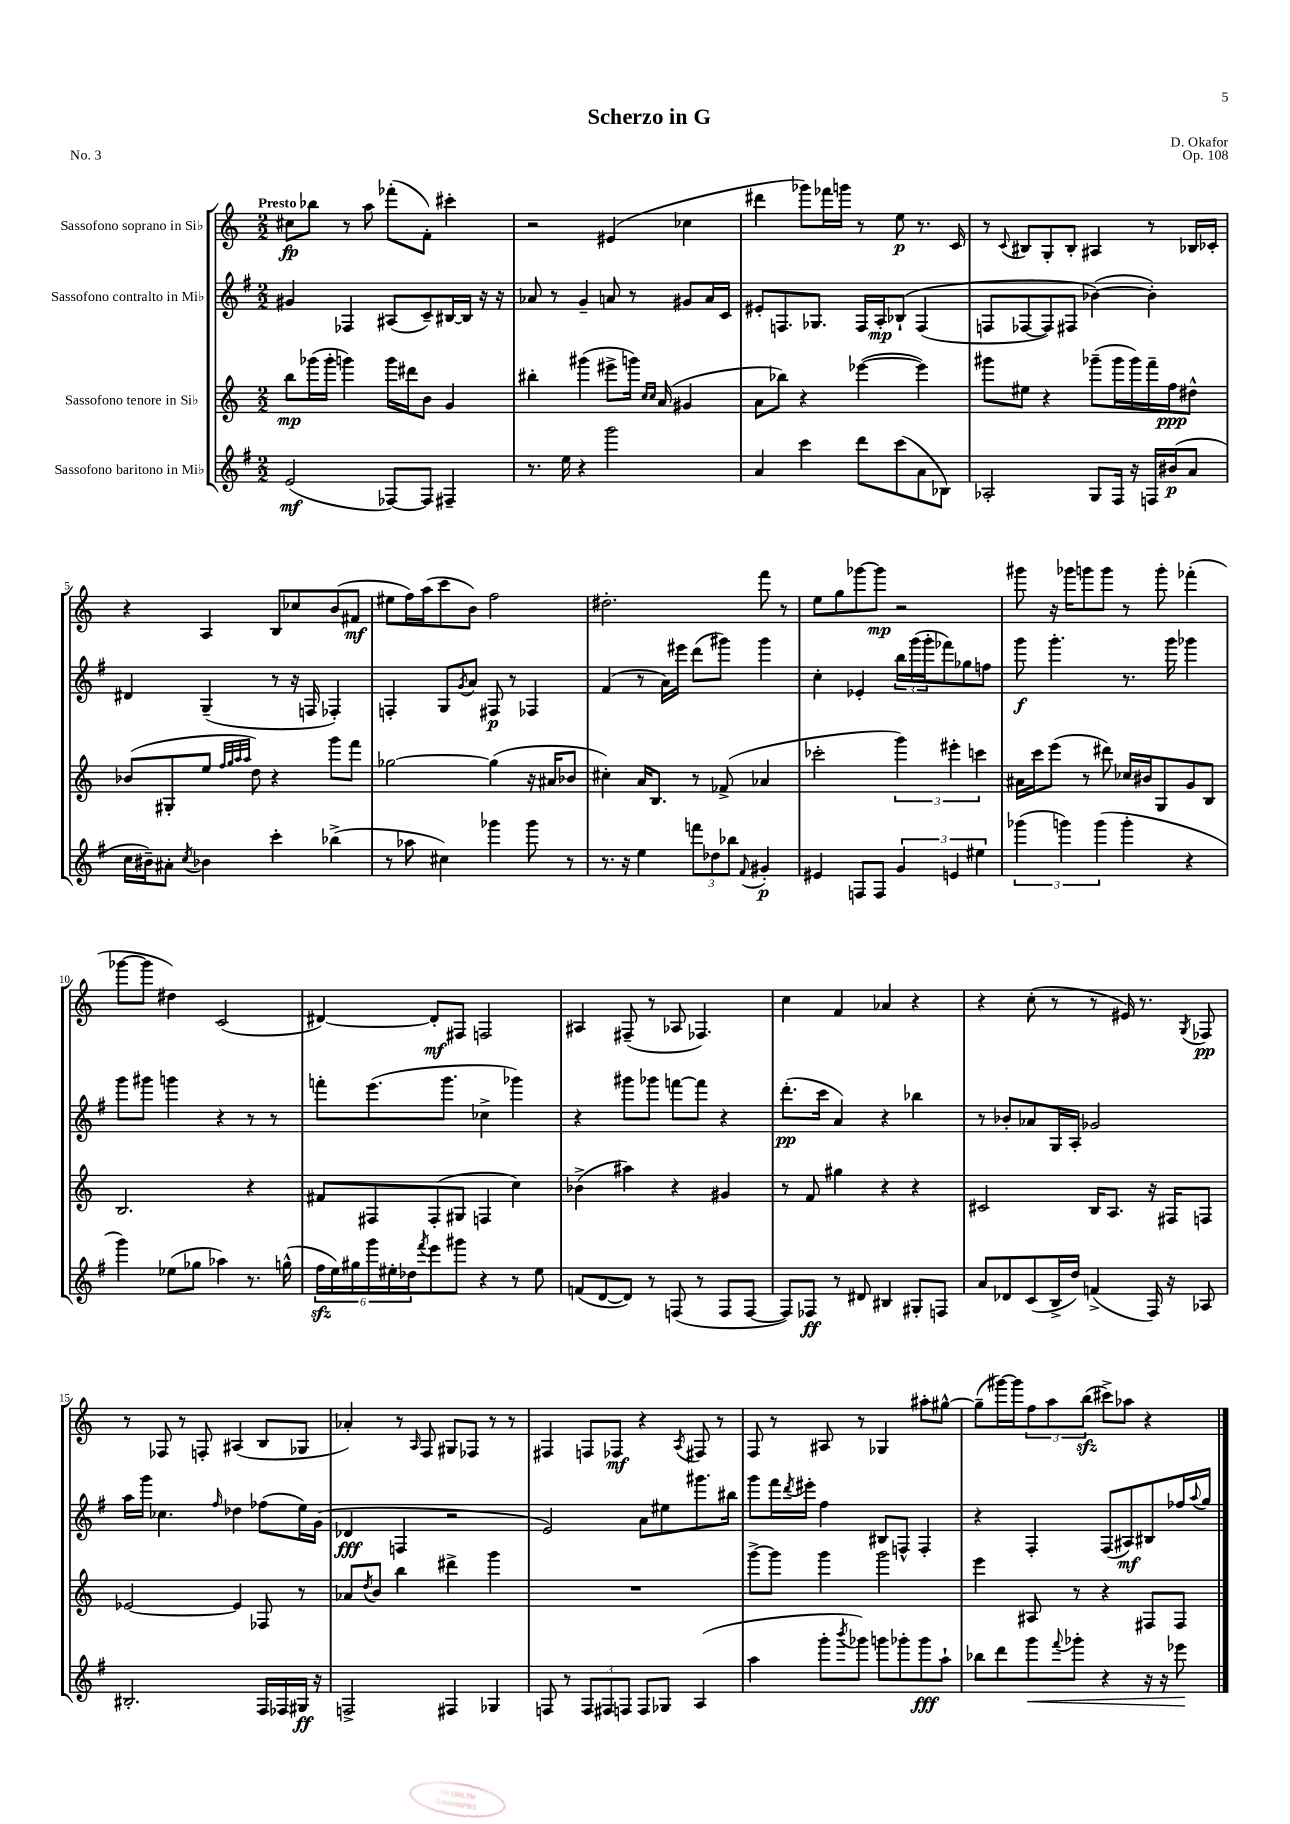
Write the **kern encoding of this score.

**kern	**dynam	**kern	**dynam	**kern	**dynam	**kern	**dynam
*part4	*part4	*part3	*part3	*part2	*part2	*part1	*part1
*staff4	*staff4	*staff3	*staff3	*staff2	*staff2	*staff1	*staff1
*I"Sassofono baritono in Mi♭	*	*I"Sassofono tenore in Si♭	*	*I"Sassofono contralto in Mi♭	*	*I"Sassofono soprano in Si♭	*
*clefG2	*	*clefG2	*	*clefG2	*	*clefG2	*
*k[f#]	*	*k[]	*	*k[f#]	*	*k[]	*
*M2/2	*	*M2/2	*	*M2/2	*	*M2/2	*
=1	=1	=1	=1	=1	=1	=1	=1
!	!	!	!	!	!	!LO:TX:a:B:t=Presto	!
(2e/	mf	8bb\L	mp	4g#X/	.	8cc#X\L	fp
.	.	(16ggg-X\L	.	.	.	8bb-X\J	.
.	.	16ggg-'\JJ	.	.	.	.	.
.	.	4gggn\)	.	4F-X/	.	8r	.
.	.	.	.	.	.	8aa\	.
[8F-X/L)	.	16ggg\LL	.	(8A#X/L	.	(8fff-X'\L	.
.	.	16ddd#X\J	.	.	.	.	.
8F-/J]	.	8b\J	.	8c~/)	.	8f'\J)	.
4F#X~/	.	4g/	.	[16B#X/L	.	4ccc#X'\	.
.	.	.	.	16B#/JJ]	.	.	.
.	.	.	.	16r	.	.	.
.	.	.	.	16r	.	.	.
=2	=2	=2	=2	=2	=2	=2	=2
8.r	.	4bb#X'\	.	8a-X/	.	2r	.
.	.	.	.	8r	.	.	.
16ee\	.	.	.	.	.	.	.
4r	.	(4ggg#X\	.	4g~/	.	.	.
2ggg\	.	8eee#X^\L	.	8an/	.	(4e#X/	.
.	.	16gggn\Jk)	.	8r	.	.	.
.	.	16qqcc/LL	.	.	.	.	.
.	.	16qqcc/JJ	.	.	.	.	.
.	.	(16a/	.	.	.	.	.
.	.	4g#X/	.	8g#X/L	.	4cc-X\	.
.	.	.	.	16a/L	.	.	.
.	.	.	.	16c/JJ	.	.	.
=3	=3	=3	=3	=3	=3	=3	=3
4a/	.	8a\L	.	8e#X'/L	.	4ddd#X\	.
.	.	8bb-X\J)	.	8.Fn/	.	.	.
4ccc\	.	4r	.	.	.	8ggg-X\L)	.
.	.	.	.	8.G-X/J	.	.	.
.	.	.	.	.	.	16fff-X\L	.
.	.	.	.	.	.	16gggn\JJ	.
8ddd\L	.	([4eee-X\	.	16F/LL	.	8r	.
.	.	.	.	16A'/J	mp	.	.
(8ccc\	.	.	.	(8B-X`/J	.	8ee\	p
8a\	.	4eee-\])	.	(4F/	.	8.r	.
8B-X\J)	.	.	.	.	.	.	.
.	.	.	.	.	.	16c/	.
=4	=4	=4	=4	=4	=4	=4	=4
2A-X'/	.	8ggg#X\L	.	8Fn/L	.	8r	.
.	.	.	.	.	.	8qqc/	.
.	.	8ee#X\J	.	[8F-X/	.	8B#X/L	.
.	.	4r	.	8F-/])	.	8G'/	.
.	.	.	.	8F#X/J	.	8B#'/J	.
8G/L	.	(8ggg-X~\L	.	([4b-X\)	.	4A#X/	.
16F#/Jk	.	16ggg-\L	.	.	.	.	.
16r	.	16ggg-\)	.	.	.	.	.
16Fn/LL	.	16fff~\	.	4b-'\])	.	8r	.
(16b#X/J	p	16ff\J	ppp	.	.	.	.
8a/J	.	8dd#X^^\J	.	.	.	16B-X/LL	.
.	.	.	.	.	.	16c-X'/JJ	.
!!LO:LB:g=z
=5	=5	=5	=5	=5	=5	=5	=5
16cc\LL	.	(8b-X/L	.	4d#X/	.	4r	.
16b#X~\J)	.	.	.	.	.	.	.
8a#X'\J	.	8G#X'/	.	.	.	.	.
8qcc/	.	.	.	.	.	.	.
4b-X\	.	8ee/J	.	(4G~/	.	4A/	.
.	.	32qqff/LLL	.	.	.	.	.
.	.	32qqgg/	.	.	.	.	.
.	.	32qqaa/	.	.	.	.	.
.	.	32qqaa/JJJ	.	.	.	.	.
.	.	8dd\)	.	.	.	.	.
4ccc'\	.	4r	.	8r	.	8B/L	.
.	.	.	.	16r	.	8cc-X/	.
.	.	.	.	16Fn/	.	.	.
(4bb-X^\	.	8ggg\L	.	4F-X'/)	.	(8b/	.
.	.	8fff\J	.	.	.	8f#X/J	mf
=6	=6	=6	=6	=6	=6	=6	=6
8r	.	[2gg-X\	.	4Fn'/	.	8ee#X\L	.
8aa-X\	.	.	.	.	.	16ff\L)	.
.	.	.	.	.	.	(16aa\J	.
4cc#X\)	.	.	.	8G/L	.	8ccc\	.
.	.	.	.	8qg/	.	.	.
.	.	.	.	8a/J	.	8b\J)	.
4ggg-X\	.	(4gg-\]	.	8F#X/	p	2ff\	.
.	.	.	.	8r	.	.	.
8ggg-\	.	16r	.	4F-X/	.	.	.
.	.	16a#X/KL	.	.	.	.	.
8r	.	8b-X/J	.	.	.	.	.
=7	=7	=7	=7	=7	=7	=7	=7
8.r	.	4cc#X'\)	.	(4f#/	.	2.dd#X'\	.
16r	.	.	.	.	.	.	.
4ee\	.	16a/KL	.	8r	.	.	.
.	.	8.B/J	.	.	.	.	.
.	.	.	.	16a\LL)	.	.	.
.	.	.	.	16eee#X\JJ	.	.	.
12fffn\L	.	8r	.	(8ddd\L	.	.	.
12dd-X\	.	.	.	.	.	.	.
.	.	(8f-X^/	.	8ggg#X\J)	.	.	.
12bb-X\J	.	.	.	.	.	.	.
8qqf#/	.	.	.	.	.	.	.
4g#X'/	p	4a-X/	.	4ggg#\	.	8fff\	.
.	.	.	.	.	.	8r	.
=8	=8	=8	=8	=8	=8	=8	=8
4e#X/	.	2ccc-X'\	.	4cc'\	.	8ee\L	.
.	.	.	.	.	.	8gg\	.
8Fn/L	.	.	.	4e-X'/	.	[8ggg-X\	.
8F/J	.	.	.	.	.	8ggg-\J]	mp
6g/	.	6ggg\)	.	24bb\LL	.	2r	.
.	.	.	.	(24ggg\	.	.	.
.	.	.	.	24ggg'\J	.	.	.
.	.	.	.	8fff-X\)	.	.	.
6en/	.	6eee#X'\	.	.	.	.	.
.	.	.	.	8gg-X\	.	.	.
6ee#X\	.	6cccn\	.	.	.	.	.
.	.	.	.	8ffn\J	.	.	.
=9	=9	=9	=9	=9	=9	=9	=9
(6ggg-X\	.	16a#X\LL	.	8ggg\	f	8ggg#X\	.
.	.	16ccc\J	.	.	.	.	.
.	.	(8eee\J	.	4.ggg'\	.	16r	.
6gggn\)	.	.	.	.	.	.	.
.	.	.	.	.	.	16ggg-X\KL	.
.	.	8r	.	.	.	8gggn\	.
(6ggg\	.	.	.	.	.	.	.
.	.	8ddd#X\)	.	.	.	8ggg\J	.
4ggg'\	.	16cc-X/LL	.	8.r	.	8r	.
.	.	16b#X/J	.	.	.	.	.
.	.	8G/	.	.	.	8ggg'\	.
.	.	.	.	16ggg\	.	.	.
4r	.	8g/	.	4ggg-X\	.	(4fff-X'\	.
.	.	8B/J	.	.	.	.	.
!!LO:LB:g=z
=10	=10	=10	=10	=10	=10	=10	=10
4ggg\)	.	2.B/	.	8ggg\L	.	[8ggg-X\L	.
.	.	.	.	8ggg#X\J	.	8ggg-\J]	.
(8ee-X\L	.	.	.	4gggn\	.	4dd#X\)	.
8gg-X\J	.	.	.	.	.	.	.
4aa-X\)	.	.	.	4r	.	(2c/	.
8.r	.	4r	.	8r	.	.	.
.	.	.	.	8r	.	.	.
(16ggn^^\	.	.	.	.	.	.	.
=11	=11	=11	=11	=11	=11	=11	=11
24ff#zz\LL	.	8f#X/L	.	8fffn'\L	.	[4d#X/)	.
24ee\)	.	.	.	.	.	.	.
24gg#X\	.	.	.	.	.	.	.
24ggg\	.	8F#X/	.	(8.eee\	.	.	.
24ee#X'\	.	.	.	.	.	.	.
24dd-X\J	.	.	.	.	.	.	.
8qfff#/	.	.	.	.	.	.	.
8eee\	.	(8F#'/	.	.	.	8d#'/L]	mf
.	.	.	.	8.ggg\J	.	.	.
8ggg#X\J	.	8G#X/J	.	.	.	8F#X/J	.
4r	.	4Fn/	.	4cc-X^\	.	2Fn/	.
8r	.	4cc\)	.	4ggg-X\)	.	.	.
8ee#\	.	.	.	.	.	.	.
=12	=12	=12	=12	=12	=12	=12	=12
(8fn/L	.	(4b-X^\	.	4r	.	4A#X/	.
[8d/	.	.	.	.	.	.	.
8d/J])	.	4aa#X\)	.	8ggg#X\L	.	(8F#X~/	.
8r	.	.	.	8ggg-X\J	.	8r	.
(8Fn/	.	4r	.	[8fffn\L	.	8A-X/	.
8r	.	.	.	8fff\J]	.	4.F-X/)	.
8F/L	.	4g#X/	.	4r	.	.	.
[8F/J	.	.	.	.	.	.	.
=13	=13	=13	=13	=13	=13	=13	=13
8F/L])	.	8r	.	(8.ddd'\L	pp	4cc\	.
8F-X/J	ff	8f/	.	.	.	.	.
.	.	.	.	16ccc\Jk	.	.	.
8r	.	4gg#X\	.	4a/)	.	4f/	.
8d#X/	.	.	.	.	.	.	.
4B#X/	.	4r	.	4r	.	4a-X/	.
8G#X'/L	.	4r	.	4bb-X\	.	4r	.
8Fn/J	.	.	.	.	.	.	.
=14	=14	=14	=14	=14	=14	=14	=14
8a/L	.	2c#X/	.	8r	.	4r	.
8d-X/	.	.	.	8b-X'/L	.	.	.
(8c/	.	.	.	8a-X/	.	(8cc'\	.
16B^/L	.	.	.	16G/L	.	8r	.
16dd/JJ)	.	.	.	16A'/JJ	.	.	.
(4fn^/	.	16B/KL	.	2g-X/	.	8r	.
.	.	8.A/J	.	.	.	.	.
.	.	.	.	.	.	16e#X/)	.
.	.	.	.	.	.	8.r	.
16F#/)	.	16r	.	.	.	.	.
16r	.	16F#X/KL	.	.	.	.	.
.	.	.	.	.	.	8qG/	.
8A-X/	.	8Fn/J	.	.	.	8F-X/	pp
!!LO:LB:g=z
=15	=15	=15	=15	=15	=15	=15	=15
2.B#X'/	.	[2e-X/	.	16aa\LL	.	8r	.
.	.	.	.	16ggg\JJ	.	.	.
.	.	.	.	4.cc-X\	.	8F-X/	.
.	.	.	.	.	.	8r	.
.	.	.	.	.	.	8Fn'/	.
.	.	.	.	16qqff#/	.	.	.
.	.	4e-/]	.	4dd-X\	.	(4A#X/	.
16F#/LL	.	8F-X/	.	(8ff-X\L	.	8B/L	.
16F-X/	.	.	.	.	.	.	.
16G#X/JJ	ff	8r	.	16ee\L)	.	8G-X/J	.
16r	.	.	.	(16g\JJ	.	.	.
=16	=16	=16	=16	=16	=16	=16	=16
2Fn^/	.	8a-X/L	.	4d-X/	fff	4a-X'/)	.
.	.	8qdd/	.	.	.	.	.
.	.	8b/J	.	.	.	.	.
.	.	4bb\	.	4Fn/	.	8r	.
.	.	.	.	.	.	16qqA/	.
.	.	.	.	.	.	8F/	.
4F#X/	.	4ddd#X^\	.	2r	.	8G#X/L	.
.	.	.	.	.	.	8F-X/J	.
4G-X/	.	4ggg\	.	.	.	8r	.
.	.	.	.	.	.	8r	.
=17	=17	=17	=17	=17	=17	=17	=17
8Fn/	.	1r	.	2e/)	.	4F#X/	.
8r	.	.	.	.	.	.	.
12F/L	.	.	.	.	.	8Fn/L	.
12F#X/	.	.	.	.	.	.	.
.	.	.	.	.	.	8F-X/J	mf
12Fn/J	.	.	.	.	.	.	.
8F/L	.	.	.	8a\L	.	4r	.
8G-X/J	.	.	.	8ee#X\	.	.	.
.	.	.	.	.	.	8qA/	.
(4A/	.	.	.	8.ggg#X\	.	8F#X/	.
.	.	.	.	.	.	8r	.
.	.	.	.	16bb#X\Jk	.	.	.
=18	=18	=18	=18	=18	=18	=18	=18
4aa\	.	[8ggg^\L	.	8ggg\L	.	8F/	.
.	.	8ggg\J]	.	16fff#\L	.	8r	.
.	.	.	.	8qddd/	.	.	.
.	.	.	.	16eee#X'\JJ	.	.	.
8ggg'\L	.	4ggg\	.	4ff#\	.	8A#X/	.
8qbbb/	.	.	.	.	.	.	.
8ggg-X\J)	.	.	.	.	.	8r	.
8gggn\L	.	2ggg\	.	8B#X/L	.	4G-X/	.
8ggg-X'\	.	.	.	8Fn^^/J	.	.	.
8ggg-\	fff	.	.	4F'/	.	8aa#X'\L	.
8aa`\J	.	.	.	.	.	[8gg#X^^\J	.
=19	=19	=19	=19	=19	=19	=19	=19
8bb-X\L	.	4eee\	.	4r	.	(8gg#~\L]	.
8ddd\	.	.	.	.	.	[16ggg#X\L)	.
.	.	.	.	.	.	16ggg#\J]	.
!	!LO:HP:b	!	!	!	!	!	!
8ggg\	<	8A#X/	.	4F#'/	.	12ff\	.
.	.	.	.	.	.	12aa\	.
8qqfff#/	.	.	.	.	.	.	.
8ggg-X'\J	.	8r	.	.	.	.	.
.	.	.	.	.	.	(12bbzz\J	.
4r	.	4r	.	(8F#/L	.	8ccc#X^\L)	.
.	.	.	.	8A#X/)	mf	8aa-X\J	.
16r	.	8F#X/L	.	8B#X/	.	4r	.
16r	.	.	.	.	.	.	.
8eee-X\	.	8F#/J	.	16ff-X/L	.	.	.
.	.	.	.	8qqaa/	.	.	.
.	.	.	.	16gg/JJ	.	.	.
.	[	.	.	.	.	.	.
==	==	==	==	==	==	==	==
*-	*-	*-	*-	*-	*-	*-	*-
